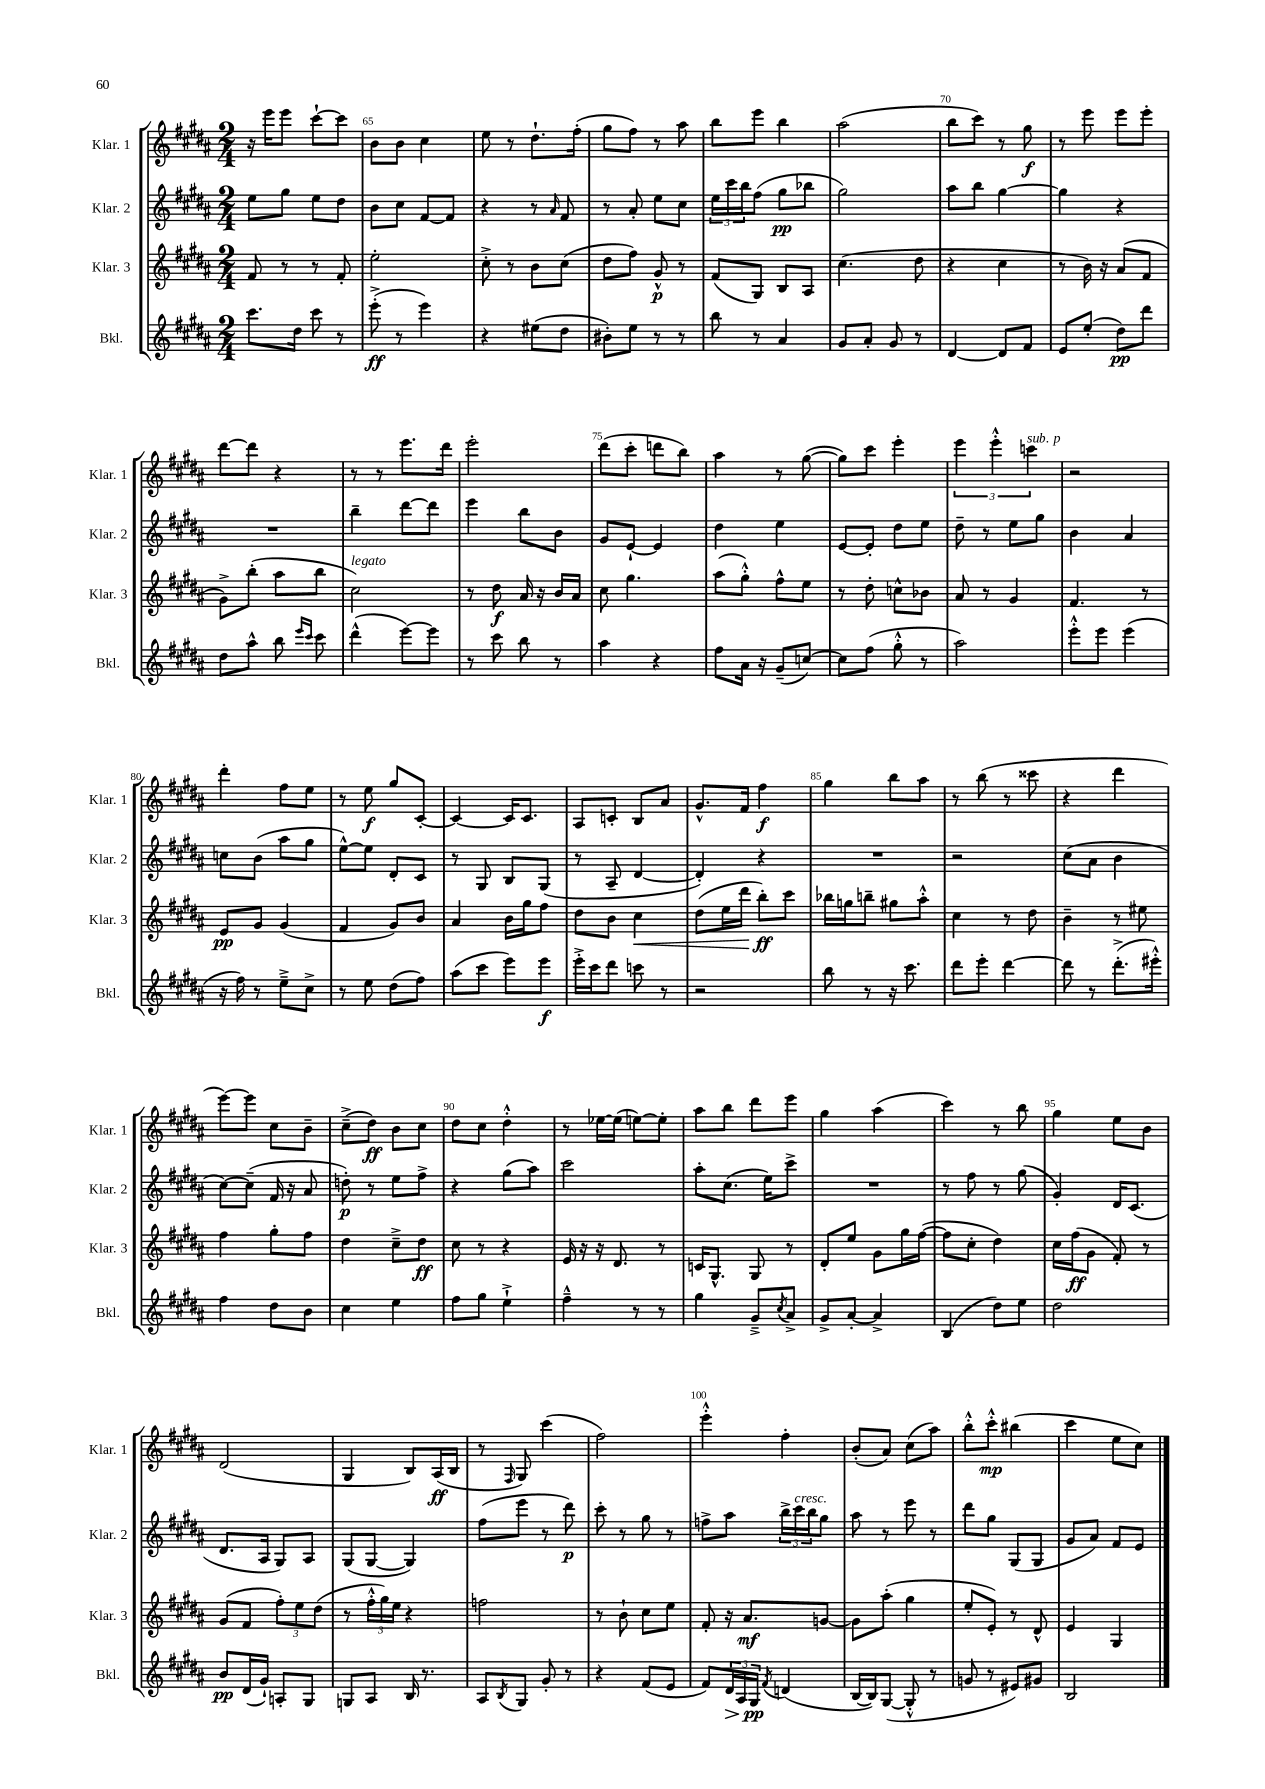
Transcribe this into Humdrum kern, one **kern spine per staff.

**kern	**kern	**kern	**kern
*staff4	*staff3	*staff2	*staff1
*clefG2	*clefG2	*clefG2	*clefG2
*k[f#c#g#d#a#]	*k[f#c#g#d#a#]	*k[f#c#g#d#a#]	*k[f#c#g#d#a#]
*M2/4	*M2/4	*M2/4	*M2/4
8.ccc#	8f#	8ee	16r
.	.	.	16eee
.	8r	8gg#	8eee
16dd#	.	.	.
8ccc#	8r	8ee	[8ccc#`
8r	8f#'	8dd#	8ccc#]
=	=	=	=
(8eee'^	2ee'	8b	8b
8r	.	8cc#	8b
4eee)	.	[8f#	4cc#
.	.	8f#]	.
=	=	=	=
4r	8cc#'^	4r	8ee
.	8r	.	8r
(8ee#	8b	8r	8.dd#`
.	.	16qqa#	.
8dd#	(8cc#	8f#	.
.	.	.	(16ff#'
=	=	=	=
8b#')	8dd#	8r	8gg#
8ee	8ff#)	8a#'	8ff#)
8r	8g#^^	8ee	8r
8r	8r	8cc#	8aa#
=	=	=	=
8bb	(8f#	24ee	8bb
.	.	24ccc#	.
.	.	24bb	.
8r	8G#)	(8ff#	8eee
4a#	8B	8gg#	4bb
.	8A#	8bb-	.
=	=	=	=
8g#	(4.cc#	2gg#)	(2aa#
8a#'	.	.	.
8g#	.	.	.
8r	8dd#	.	.
=	=	=	=
[4d#	4r	8aa#	8bb
.	.	8bb	8ccc#)
8d#]	4cc#	[4gg#	8r
8f#	.	.	8gg#
=	=	=	=
8e	8r	4gg#]	8r
(8ee'	16b)	.	8eee
.	16r	.	.
8dd#)	(8a#	4r	8eee
8ddd#	8f#	.	8eee'
=	=	=	=
8dd#	8g#^)	2r	[8ddd#
8aa#^^	(8bb'	.	8ddd#]
8bb	8aa#	.	4r
16qqeee	.	.	.
16qqccc#	.	.	.
8ccc#	8bb	.	.
=	=	=	=
(4ddd#^^	2cc#)	4bb~	8r
.	.	.	8r
[8eee)	.	[8ddd#	8.eee
8eee]	.	8ddd#]	.
.	.	.	16ddd#
=	=	=	=
8r	8r	4eee	2eee'
8ccc#	8dd#	.	.
8bb	16a#	8bb	.
.	16r	.	.
8r	16b	8b	.
.	16a#	.	.
=	=	=	=
4aa#	8cc#	8g#	(8ddd#
.	4.gg#	[8e`	8ccc#'
4r	.	4e]	8ddd
.	.	.	8bb)
=	=	=	=
8ff#	(8aa#	4dd#	4aa#
16a#	8gg#'^^)	.	.
16r	.	.	.
(8g#~	8ff#^^	4ee	8r
[8cc)	8ee	.	([8gg#
=	=	=	=
8cc]	8r	[8e	8gg#])
(8ff#	8dd#'	8e']	8ccc#
8gg#'^^	8cc^^	8dd#	4eee'
8r	8b-	8ee	.
=	=	=	=
2aa#)	8a#	8dd#~	6eee
.	8r	8r	.
.	.	.	6eee'^^
.	4g#	8ee	.
.	.	.	6ccc
.	.	8gg#	.
=	=	=	=
8eee'^^	4.f#	4b	2r
8eee	.	.	.
(4eee	.	4a#	.
.	8r	.	.
=	=	=	=
16r	8e	8cc	4ddd#'
16ff#)	.	.	.
8r	8g#	(8b	.
8ee~^	(4g#	8aa#	8ff#
8cc#^	.	8gg#	8ee
=	=	=	=
8r	4f#	[8ee^^)	8r
8ee	.	8ee]	8ee
(8dd#	8g#)	8d#'	8gg#
8ff#)	8b	8c#	[8c#'
=	=	=	=
(8aa#	4a#	8r	4c#_
8ccc#	.	8G#	.
8eee)	16b	8B	16c#]
.	16gg#	.	8.c#
8eee	8ff#	(8G#	.
=	=	=	=
16eee'^	8dd#	8r	8A#
16ccc#	.	.	.
8ddd#	8b	8A#~	8c'
8ccc	4cc#	[4d#	8B
8r	.	.	8a#
=	=	=	=
2r	(8dd#	4d#'])	8.g#^^
.	16ee	.	.
.	16ddd#	.	16f#
.	8bb')	4r	4ff#
.	8ccc#	.	.
=	=	=	=
8bb	16bb-	2r	4gg#
.	16gg	.	.
8r	8bb~	.	.
16r	8gg#	.	8bb
8.ccc#	.	.	.
.	8aa#'^^	.	8aa#
=	=	=	=
8ddd#	4cc#	2r	8r
8eee'	.	.	(8bb
[4ddd#	8r	.	8r
.	8dd#	.	8ccc##
=	=	=	=
8ddd#]	4b~	(8cc#	4r
8r	.	8a#	.
(8.ddd#'^	8r	4b	4ddd#
.	8ee#	.	.
16eee#'^^)	.	.	.
=	=	=	=
4ff#	4ff#	[8cc#)	[8eee)
.	.	(8cc#~]	8eee]
8dd#	8gg#'	16f#	8cc#
.	.	16r	.
8b	8ff#	8a#	8b~
=	=	=	=
4cc#	4dd#	8dd')	(8cc#~^
.	.	8r	8dd#)
4ee	8cc#~^	8ee	8b
.	8dd#	8ff#^	8cc#
=	=	=	=
8ff#	8cc#	4r	8dd#
8gg#	8r	.	8cc#
4ee`^	4r	(8gg#	4dd#'^^
.	.	8aa#)	.
=	=	=	=
4ff#~^^	16e	2ccc#	8r
.	16r	.	.
.	16r	.	[16ee-
.	8.d#	.	(16ee-]
8r	.	.	[8ee)
8r	8r	.	8ee']
=	=	=	=
4gg#	16c	8aa#'	8aa#
.	8.G#^^	.	.
.	.	(8.cc#	8bb
8g#~^	8G#	.	8ddd#
.	.	16ee)	.
8qcc#	.	.	.
8a#^	8r	8ccc#^	8eee
=	=	=	=
8g#^	8d#'	2r	4gg#
[8a#'	8ee	.	.
4a#^]	8g#	.	(4aa#
.	16gg#	.	.
.	([16ff#	.	.
=	=	=	=
(4B	8ff#]	8r	4ccc#)
.	8cc#'	8ff#	.
8dd#)	4dd#)	8r	8r
8ee	.	(8gg#	8bb
=	=	=	=
2dd#	16cc#	4g#')	4gg#
.	(16ff#	.	.
.	8g#	.	.
.	8f#')	16d#	8ee
.	.	(8.c#	.
.	8r	.	8b
=	=	=	=
8b	(8g#	8.d#	(2d#
(16d#	8f#	.	.
16g#`)	.	16A#	.
8A'	12ff#')	8G#)	.
.	12ee	.	.
8G#	.	8A#	.
.	(12dd#	.	.
=	=	=	=
8G	8r	(8G#	4G#
8A#	24ff#'^^	[8G#	.
.	24gg#)	.	.
.	24ee	.	.
16B	4r	4G#])	8B)
8.r	.	.	.
.	.	.	(16A#
.	.	.	16B
=	=	=	=
8A#	2ff	(8ff#	8r
8qB	.	.	16qqF#
8G#	.	8eee	8G#)
8g#'	.	8r	(4ccc#
8r	.	8ddd#)	.
=	=	=	=
4r	8r	8ccc#'	2ff#)
.	8b`	8r	.
(8f#	8cc#	8gg#	.
8e	8ee	8r	.
=	=	=	=
8f#)	8f#'	8ff^	4eee'^^
24d#	16r	8aa#	.
24A#	.	.	.
.	8.a#	.	.
24G#	.	.	.
8qf#	.	.	.
(4d	.	24bb^	4ff#'
.	.	24ccc#	.
.	.	24bb	.
.	[8g	8gg#	.
=	=	=	=
[16B	8g]	8aa#	(8b'
16B])	.	.	.
([8G#	(8aa#'	8r	8a#)
8G#'^^]	4gg#	8eee	(8cc#
8r	.	8r	8aa#)
=	=	=	=
8g	8ee'	8ddd#	8bb'^^
8r	8e')	8gg#	8ccc#'^^
8e#)	8r	(8G#	(4bb#
8g#	8d#^^	8G#	.
=	=	=	=
2B	4e	8g#	4ccc#
.	.	8a#)	.
.	4G#	8f#	8ee
.	.	8e	8cc#)
==	==	==	==
*-	*-	*-	*-
